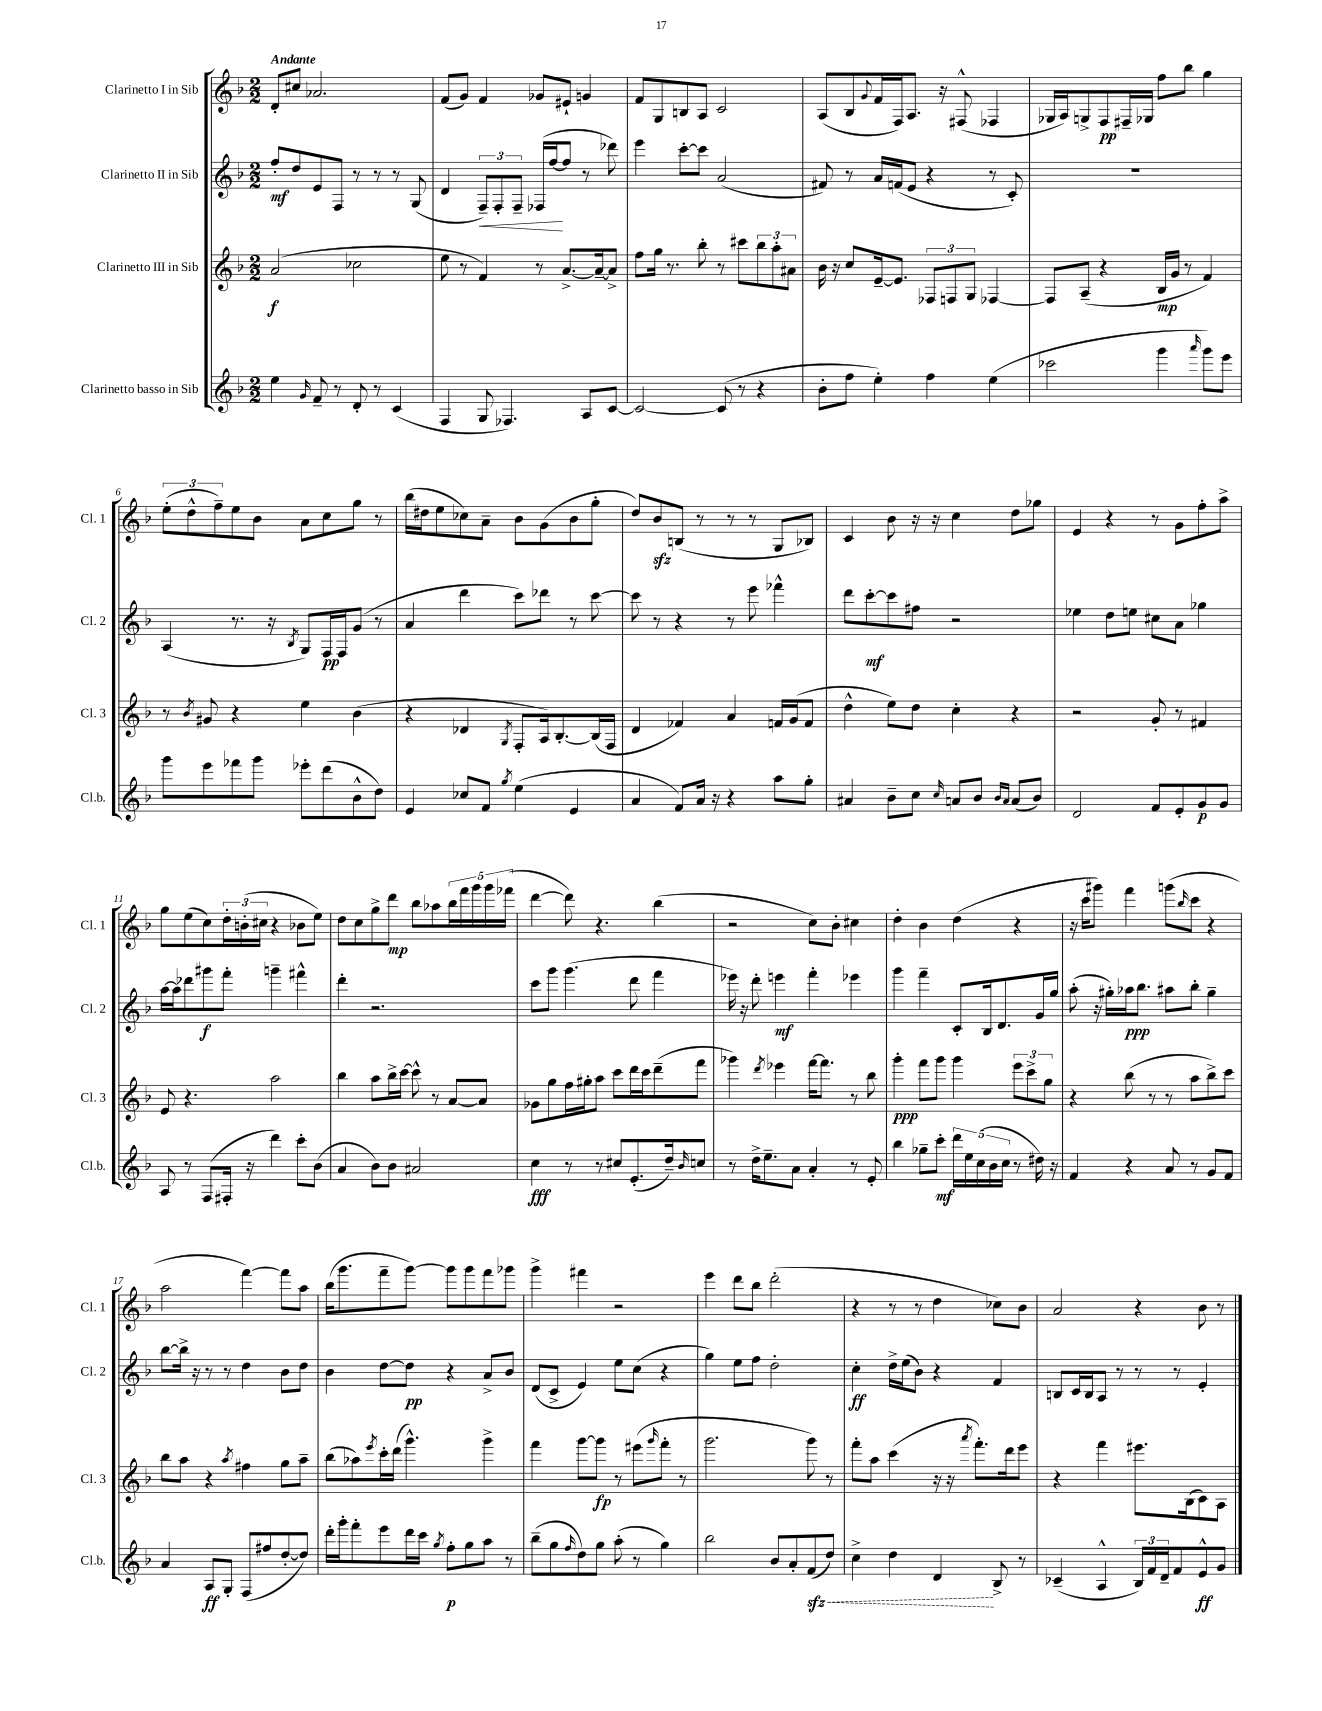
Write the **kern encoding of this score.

**kern	**dynam	**kern	**dynam	**kern	**dynam	**kern	**dynam
*part4	*part4	*part3	*part3	*part2	*part2	*part1	*part1
*staff4	*staff4	*staff3	*staff3	*staff2	*staff2	*staff1	*staff1
*I"Clarinetto basso in Sib	*	*I"Clarinetto III in Sib	*	*I"Clarinetto II in Sib	*	*I"Clarinetto I in Sib	*
*I'Cl.b.	*	*I'Cl. 3	*	*I'Cl. 2	*	*I'Cl. 1	*
*clefG2	*	*clefG2	*	*clefG2	*	*clefG2	*
*k[b-]	*	*k[b-]	*	*k[b-]	*	*k[b-]	*
*M2/2	*	*M2/2	*	*M2/2	*	*M2/2	*
=1	=1	=1	=1	=1	=1	=1	=1
!	!	!	!	!	!	!LO:TX:a:B:t=Andante	!
4ee\	.	(2a/	f	8ff'/L	mf	8d'/L	.
.	.	.	.	8dd/	.	8cc#X/J	.
16qqg/	.	.	.	.	.	.	.
8f~/	.	.	.	8e/	.	2.a-X/	.
8r	.	.	.	8F/J	.	.	.
8d'/	.	2cc-X\	.	8r	.	.	.
8r	.	.	.	8r	.	.	.
(4c/	.	.	.	8r	.	.	.
.	.	.	.	(8G/	.	.	.
=2	=2	=2	=2	=2	=2	=2	=2
4F/	.	8ee\	.	4d/	.	(8f/L	.
.	.	8r	.	.	.	8g/J)	.
!	!	!	!	!	!LO:HP:b	!	!
8G/	.	4f/)	.	12F~/L)	<	4f/	.
.	.	.	.	12F'/	.	.	.
4.F-X/)	.	.	.	.	.	.	.
.	.	.	.	12F~/J	.	.	.
.	.	8r	.	(16F-X/LL	.	8g-X/L	.
.	.	.	.	[16ff/J	.	.	.
.	.	[8.a^/L	.	8ff/J]	[	8e#X`/J	.
8A/L	.	.	.	8r	.	4gn/	.
.	.	16a~/k_	.	.	.	.	.
[8c/J	.	8a^/J]	.	8ddd-X\)	.	.	.
=3	=3	=3	=3	=3	=3	=3	=3
2c/_	.	8ff\L	.	4eee\	.	8f/L	.
.	.	16gg\Jk	.	.	.	8G/	.
.	.	8.r	.	.	.	.	.
.	.	.	.	[8ccc'\L	.	8Bn/	.
.	.	8bb-'\	.	8ccc\J]	.	8A/J	.
(8c/]	.	8r	.	(2a/	.	2c/	.
8r	.	8ccc#X\L	.	.	.	.	.
4r	.	12bb-\	.	.	.	.	.
.	.	12aa'\	.	.	.	.	.
.	.	12a#X\J	.	.	.	.	.
=4	=4	=4	=4	=4	=4	=4	=4
8b-'\L	.	16b-\	.	8f#X/)	.	(8A/L	.
.	.	16r	.	.	.	.	.
8ff\J	.	8cc/L	.	8r	.	8B-/	.
.	.	.	.	.	.	8qqg/	.
4ee'\)	.	[16e~/k	.	16a/LL	.	16f/L	.
.	.	8.e/J]	.	(16fn/J	.	16F/J)	.
.	.	.	.	8e/J	.	8.A/J	.
4ff\	.	12F-X/L	.	4r	.	.	.
.	.	.	.	.	.	16r	.
.	.	12Fn/	.	.	.	.	.
.	.	.	.	.	.	(8F#X^^/	.
.	.	12G/J	.	.	.	.	.
(4ee\	.	[4F-X/	.	8r	.	4F-X/	.
.	.	.	.	8c'/)	.	.	.
=5	=5	=5	=5	=5	=5	=5	=5
2ccc-X\	.	8F-/L]	.	1r	.	16G-X/LL	.
.	.	.	.	.	.	16A/J)	.
.	.	(8A~/J	.	.	.	8Gn^/	.
.	.	4r	.	.	.	8F/	pp
.	.	.	.	.	.	16F#X~/L	.
.	.	.	.	.	.	16G-X/JJ	.
4ggg\	.	16B-/LL	mp	.	.	8ff\L	.
.	.	16g/JJ	.	.	.	.	.
.	.	8r	.	.	.	8bb-\J	.
16qqaaa/	.	.	.	.	.	.	.
8ggg\L)	.	4f/)	.	.	.	4gg\	.
8eee\J	.	.	.	.	.	.	.
!!LO:LB:g=z
=6	=6	=6	=6	=6	=6	=6	=6
8ggg\L	.	8r	.	(4A/	.	(12ee'\L	.
.	.	.	.	.	.	12dd^^\	.
.	.	8qb-/	.	.	.	.	.
8eee\	.	8g#X/	.	.	.	.	.
.	.	.	.	.	.	12ff~\)	.
8fff-X\	.	4r	.	8.r	.	8ee\	.
8ggg\J	.	.	.	.	.	8b-\J	.
.	.	.	.	16r	.	.	.
.	.	.	.	8qB-/	.	.	.
8eee-X'\L	.	4ee\	.	8G/L)	.	8a\L	.
(8ddd\	.	.	.	16F/L	pp	8cc\	.
.	.	.	.	16F/J	.	.	.
8b-^^\	.	(4b-\	.	(8g/J	.	8gg\J	.
8dd\J)	.	.	.	8r	.	8r	.
=7	=7	=7	=7	=7	=7	=7	=7
4e/	.	4r	.	4a/	.	(16bb-\LL	.
.	.	.	.	.	.	16dd#X\J	.
.	.	.	.	.	.	8ee\	.
8cc-X/L	.	4d-X/	.	4ddd\	.	8cc-X\)	.
8f/J	.	.	.	.	.	8a~\J	.
8qgg/	.	8qG/	.	.	.	.	.
(4ee\	.	8F'/L	.	8ccc\L)	.	8b-\L	.
.	.	16A/k)	.	8ddd-X\J	.	(8g\	.
.	.	[8.B-'/	.	.	.	.	.
4e/	.	.	.	8r	.	8b-\	.
.	.	(16B-/L]	.	[8ccc\	.	8gg'\J	.
.	.	16F/JJ	.	.	.	.	.
=8	=8	=8	=8	=8	=8	=8	=8
4a/	.	4d/	.	8ccc\]	.	8dd/L)	.
.	.	.	.	8r	.	8b-zz/	.
8f/L)	.	4f-X/)	.	4r	.	(8Bn/J	.
16a/Jk	.	.	.	.	.	8r	.
16r	.	.	.	.	.	.	.
4r	.	4a/	.	8r	.	8r	.
.	.	.	.	8eee\	.	8r	.
8aa\L	.	16fn/LL	.	4fff-X^^\	.	8G/L	.
.	.	(16g/J	.	.	.	.	.
8gg'\J	.	8f/J	.	.	.	8B-X/J)	.
=9	=9	=9	=9	=9	=9	=9	=9
4a#X/	.	4dd^^\	.	8ddd\L	.	4c/	.
.	.	.	.	[8ccc'\	mf	.	.
8b-~\L	.	8ee\L)	.	8ccc\]	.	8b-\	.
8cc\J	.	8dd\J	.	8ff#X\J	.	16r	.
.	.	.	.	.	.	16r	.
16qqcc/	.	.	.	.	.	.	.
8an/L	.	4cc'\	.	2r	.	4cc\	.
8b-/J	.	.	.	.	.	.	.
16qqb-/LL	.	.	.	.	.	.	.
16qqa/JJ	.	.	.	.	.	.	.
(8a/L	.	4r	.	.	.	8dd\L	.
8b-/J)	.	.	.	.	.	8gg-X\J	.
=10	=10	=10	=10	=10	=10	=10	=10
2d/	.	2r	.	4ee-X\	.	4e/	.
.	.	.	.	8dd\L	.	4r	.
.	.	.	.	8een\J	.	.	.
8f/L	.	8g'/	.	8cc#X\L	.	8r	.
8e'/	.	8r	.	8a\J	.	8g\L	.
8g/	p	4f#X/	.	4gg-X\	.	8ff'\	.
8g/J	.	.	.	.	.	8aa^\J	.
!!LO:LB:g=z
=11	=11	=11	=11	=11	=11	=11	=11
8A/	.	8e/	.	[16aa\LL	.	8gg\L	.
.	.	.	.	16aa\J]	.	.	.
8r	.	4.r	.	8ddd-X\	.	(8ee\	.
(8F/L	.	.	.	8ggg#X\	f	8cc\)	.
16F#X'/Jk	.	.	.	8fff'\J	.	24dd'\L	.
.	.	.	.	.	.	(24bn'\	.
16r	.	.	.	.	.	.	.
.	.	.	.	.	.	24cc#X\JJ	.
4ddd\)	.	2aa\	.	4gggn~\	.	4r	.
8ccc'\L	.	.	.	4fff#X^^\	.	8b-X\L	.
(8b-\J	.	.	.	.	.	8ee\J)	.
=12	=12	=12	=12	=12	=12	=12	=12
4a/	.	4bb-\	.	4ddd'\	.	8dd\L	.
.	.	.	.	.	.	8cc\	.
8b-\L)	.	8aa\L	.	2.r	.	8gg^\	.
8b-\J	.	16bb-^\L	.	.	.	8ddd\J	mp
.	.	[16ccc\JJ	.	.	.	.	.
2a#X/	.	8ccc^^\]	.	.	.	8bb-\L	.
.	.	8r	.	.	.	8aa-X\	.
.	.	[8a/L	.	.	.	20bb-\L	.
.	.	.	.	.	.	20fff\	.
.	.	.	.	.	.	20ggg\	.
.	.	8a/J]	.	.	.	.	.
.	.	.	.	.	.	20ggg\	.
.	.	.	.	.	.	(20fff-X\JJ	.
=13	=13	=13	=13	=13	=13	=13	=13
4cc\	fff	8g-X\L	.	8ccc\L	.	[4ddd\	.
.	.	8gg\	.	8ggg\J	.	.	.
8r	.	16ff\L	.	(4.ggg\	.	8ddd\])	.
.	.	16gg#X'\J	.	.	.	.	.
8r	.	8aa\J	.	.	.	4.r	.
8cc#X/L	.	8ccc\L	.	.	.	.	.
(8.e'/	.	16ddd\L	.	8ddd\	.	.	.
.	.	16ccc\J	.	.	.	.	.
.	.	(8ddd~\	.	4fff\	.	(4bb-\	.
16dd~/k)	.	.	.	.	.	.	.
16qqb-/	.	.	.	.	.	.	.
8ccn/J	.	8fff\J	.	.	.	.	.
=14	=14	=14	=14	=14	=14	=14	=14
8r	.	4ggg-X\)	.	16eee-X\)	.	2r	.
.	.	.	.	16r	.	.	.
16dd^\KL	.	.	.	8ddd'\	.	.	.
8.ee~\	.	.	.	.	.	.	.
.	.	8qddd/	.	.	.	.	.
.	.	4eee-X\	.	4eeen\	mf	.	.
8a\J	.	.	.	.	.	.	.
4a'/	.	[16fff\KL	.	4fff'\	.	8cc\L)	.
.	.	8.fff\J]	.	.	.	.	.
.	.	.	.	.	.	8b-'\J	.
8r	.	8r	.	4eee-X\	.	4cc#X\	.
8e'/	.	8bb-\	.	.	.	.	.
=15	=15	=15	=15	=15	=15	=15	=15
4bb-\	.	4ggg'\	ppp	4ggg\	.	4dd'\	.
8gg-X~\L	.	8fff\L	.	4fff~\	.	4b-\	.
8ccc'\J	mf	8ggg\J	.	.	.	.	.
20ddd\LL	.	4ggg\	.	8c'/L	.	(4dd\	.
20ee\	.	.	.	.	.	.	.
(20cc\	.	.	.	.	.	.	.
.	.	.	.	16B-/k	.	.	.
20b-\	.	.	.	.	.	.	.
.	.	.	.	8.d/	.	.	.
20cc\JJ	.	.	.	.	.	.	.
8r	.	12eee\L	.	.	.	4r	.
.	.	12ccc^\	.	.	.	.	.
16dd#X\)	.	.	.	16g/L	.	.	.
.	.	12gg\J	.	.	.	.	.
16r	.	.	.	16gg/JJ	.	.	.
=16	=16	=16	=16	=16	=16	=16	=16
4f/	.	4r	.	(8aa'\	.	16r	.
.	.	.	.	.	.	16ccc\KL	.
.	.	.	.	16r	.	8ggg#X\J)	.
.	.	.	.	16gg#X'\LL)	.	.	.
4r	.	(8bb-\	.	16aa-X\J	ppp	4fff\	.
.	.	.	.	8.bb-\J	.	.	.
.	.	8r	.	.	.	.	.
8a/	.	8r	.	8aa#X\L	.	(8gggn\L	.
.	.	.	.	.	.	16qqbb-/	.
8r	.	8aa\L	.	8bb-'\J	.	8ccc\J	.
8g/L	.	8bb-^\)	.	4gg#~\	.	4r	.
8f/J	.	8ccc\J	.	.	.	.	.
!!LO:LB:g=z
=17	=17	=17	=17	=17	=17	=17	=17
4a/	.	8bb-\L	.	[8bb-\L	.	2aa\	.
.	.	8aa\J	.	16bb-^\Jk]	.	.	.
.	.	.	.	16r	.	.	.
8A/L	ff	4r	.	8r	.	.	.
8G'/J	.	.	.	8r	.	.	.
.	.	8qaa/	.	.	.	.	.
(8F/L	.	4ff#X\	.	4dd\	.	[4fff\)	.
8ff#X/	.	.	.	.	.	.	.
[8dd'/	.	8gg\L	.	8b-\L	.	8fff\L]	.
8dd/J])	.	8aa~\J	.	8dd\J	.	8aa\J	.
=18	=18	=18	=18	=18	=18	=18	=18
16ddd'\LL	.	(8bb-\L	.	4b-\	.	(16bb-\KL	.
16ggg'\J	.	.	.	.	.	8.ggg\	.
8fff'\	.	8aa-X\)	.	.	.	.	.
.	.	8qeee/	.	.	.	.	.
8eee\	.	16ccc'\L	.	[8dd\L	.	8fff~\	.
.	.	(16ddd\JJ	.	.	.	.	.
16ddd\L	.	4.ggg^^\)	.	8dd\J]	pp	[8ggg\J)	.
16ccc\JJ	.	.	.	.	.	.	.
8qgg/	.	.	.	.	.	.	.
8ff'\L	p	.	.	4r	.	8ggg\L]	.
8gg\	.	.	.	.	.	8ggg\	.
8aa\J	.	4ggg^\	.	8a^/L	.	8fff\	.
8r	.	.	.	8b-/J	.	8ggg-X\J	.
=19	=19	=19	=19	=19	=19	=19	=19
(8bb-~\L	.	4fff\	.	(8d/L	.	4ggg^\	.
8gg\	.	.	.	8c^/J	.	.	.
16qqff/	.	.	.	.	.	.	.
8dd\)	.	[8ggg\L	.	4e/)	.	4fff#X\	.
8gg\J	.	8ggg\J]	fp	.	.	.	.
(8aa'\	.	8r	.	8ee\L	.	2r	.
8r	.	(8eee#X\L	.	(8cc\J	.	.	.
.	.	16qqggg/	.	.	.	.	.
4gg\)	.	8fff'\J	.	4r	.	.	.
.	.	8r	.	.	.	.	.
=20	=20	=20	=20	=20	=20	=20	=20
2bb-\	.	2.ggg\	.	4gg\)	.	4eee\	.
.	.	.	.	8ee\L	.	8ddd\L	.
.	.	.	.	8ff\J	.	8bb-\J	.
8b-/L	.	.	.	2dd'\	.	(2ddd'\	.
8a'/	.	.	.	.	.	.	.
!	!LO:HP:b	!	!	!	!	!	!
(8fzz/	<	8ggg\)	.	.	.	.	.
8dd/J)	.	8r	.	.	.	.	.
=21	=21	=21	=21	=21	=21	=21	=21
4cc^\	.	8fff'\L	.	4cc'\	ff	4r	.
.	.	8aa\J	.	.	.	.	.
4dd\	.	(4ccc\	.	16dd^\LL	.	8r	.
.	.	.	.	(16ee\J	.	.	.
.	.	.	.	8b-\J)	.	8r	.
4d/	.	16r	.	4r	.	4dd\	.
.	.	16r	.	.	.	.	.
.	.	8qaaa/	.	.	.	.	.
.	.	8.fff'\L)	.	.	.	.	.
8B-^/	[	.	.	4f/	.	8cc-X\L)	.
.	.	16ddd\k	.	.	.	.	.
8r	.	8eee\J	.	.	.	8b-\J	.
=22	=22	=22	=22	=22	=22	=22	=22
(4c-X~/	.	4r	.	8Bn/L	.	2a/	.
.	.	.	.	16c/L	.	.	.
.	.	.	.	16B/J	.	.	.
4A^^/	.	4fff\	.	8A/J	.	.	.
.	.	.	.	8r	.	.	.
24B-/LL)	.	8.eee#X\L	.	8r	.	4r	.
24f/	.	.	.	.	.	.	.
24d~/J	.	.	.	.	.	.	.
8f/	.	.	.	8r	.	.	.
.	.	(16B-\k	.	.	.	.	.
8e^^/	ff	8c\)	.	4e'/	.	8b-\	.
8g/J	.	8A\J	.	.	.	8r	.
==	==	==	==	==	==	==	==
*-	*-	*-	*-	*-	*-	*-	*-
